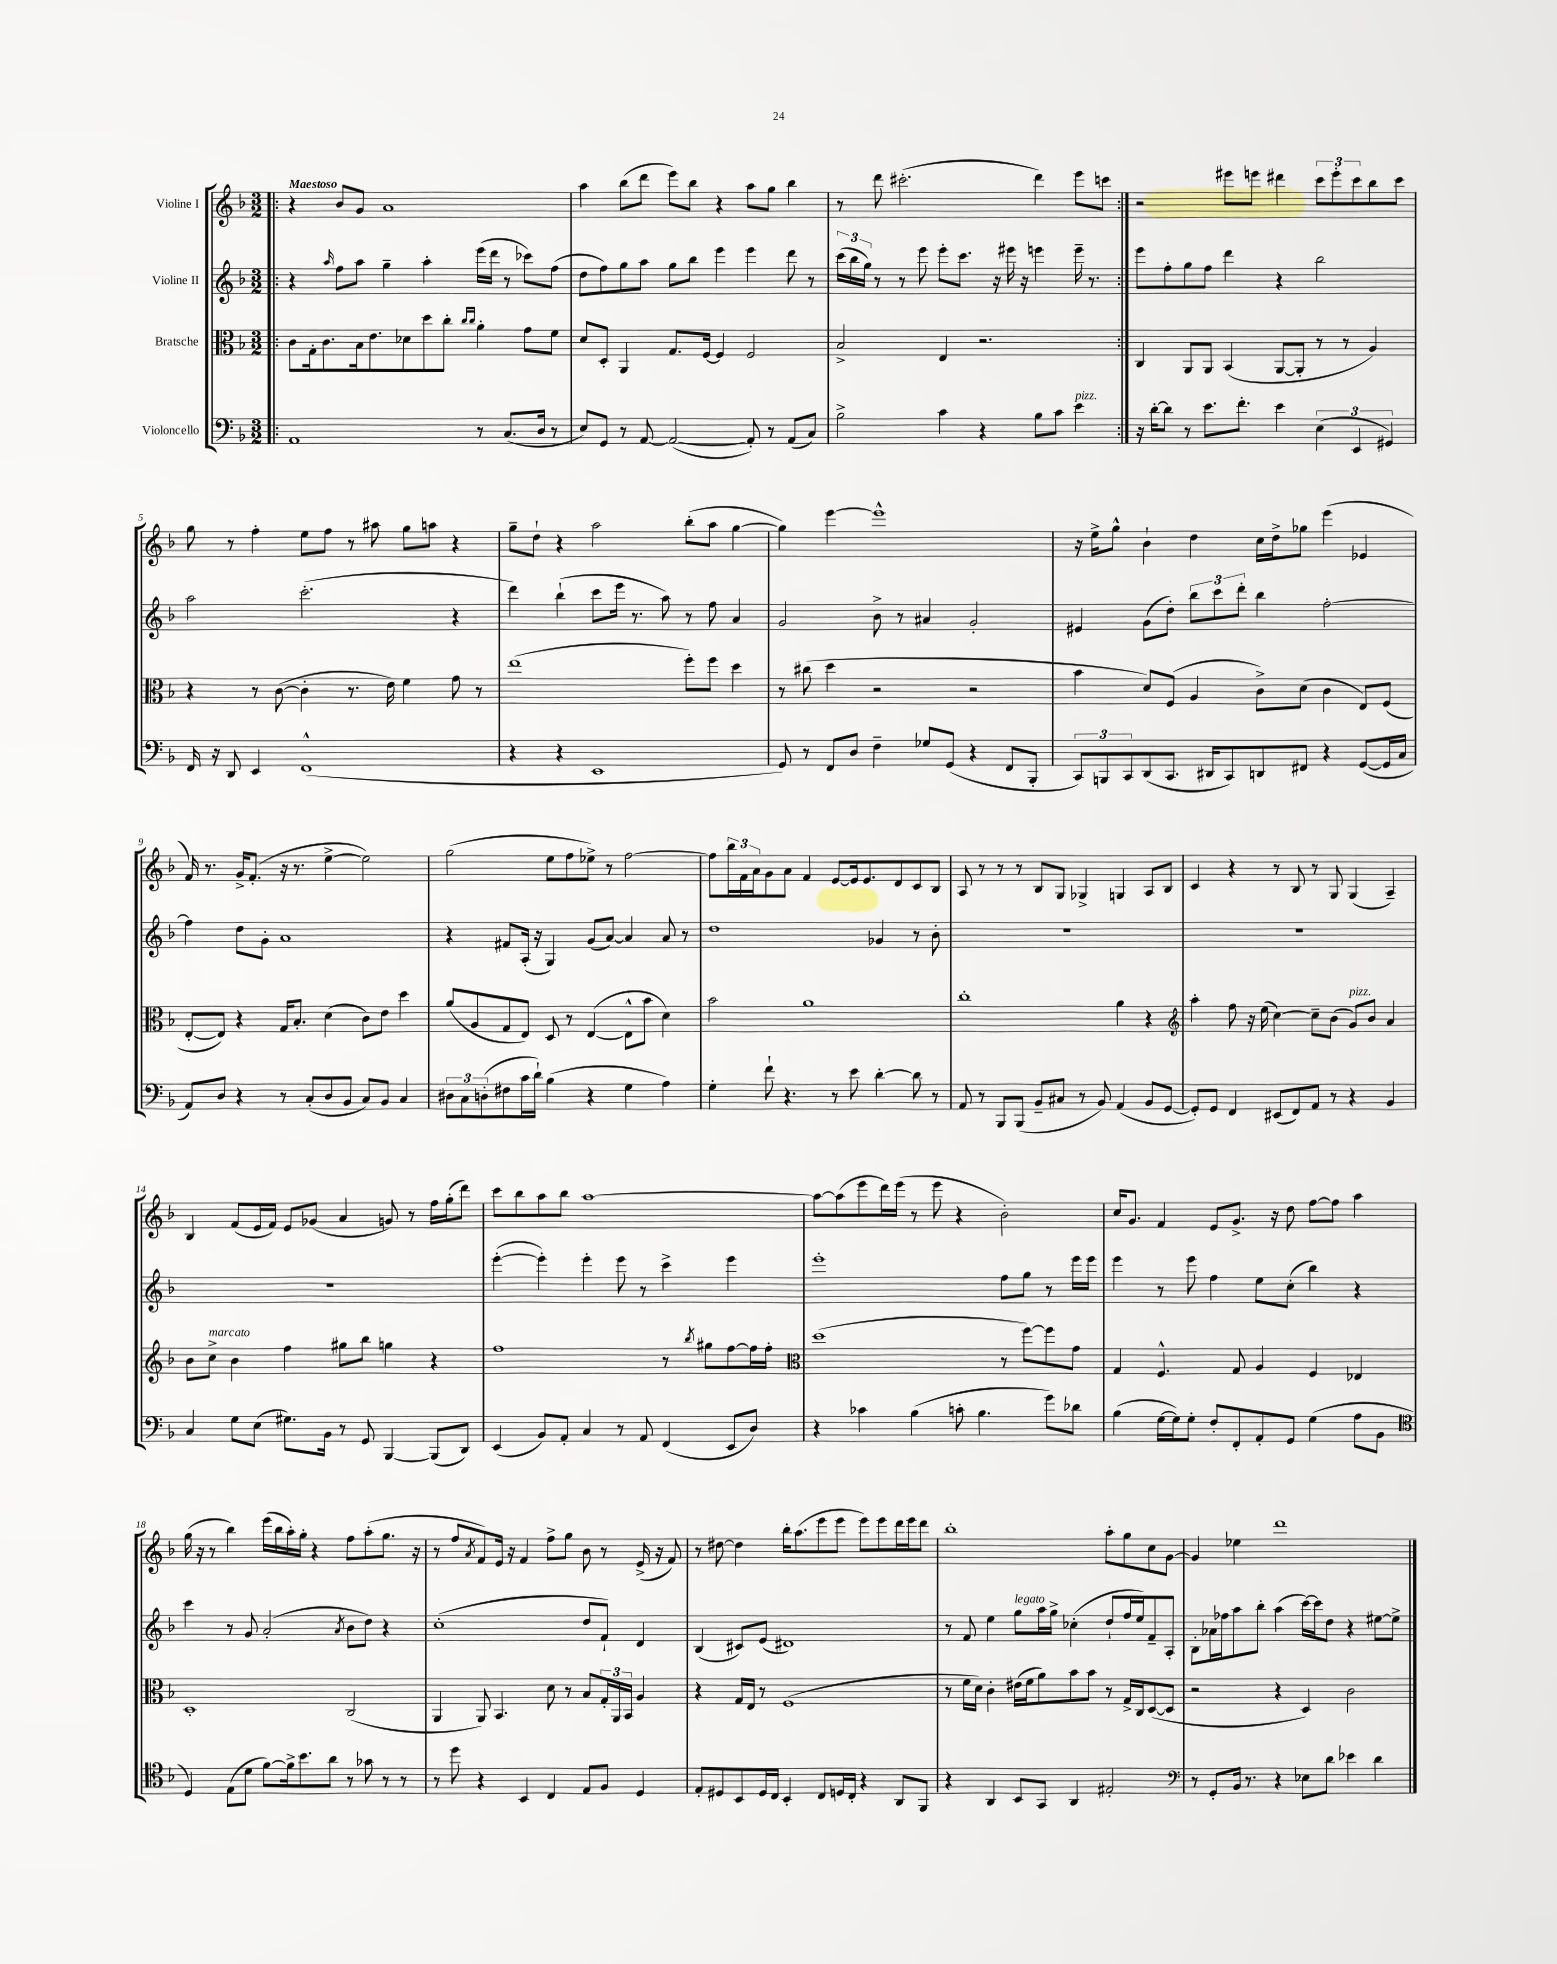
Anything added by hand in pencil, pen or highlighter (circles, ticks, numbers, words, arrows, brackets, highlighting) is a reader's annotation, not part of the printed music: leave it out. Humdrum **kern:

**kern	**kern	**kern	**kern
*staff4	*staff3	*staff2	*staff1
*clefF4	*clefC3	*clefG2	*clefG2
*k[b-]	*k[b-]	*k[b-]	*k[b-]
*M3/2	*M3/2	*M3/2	*M3/2
=!|:	=!|:	=!|:	=!|:
1AA	8c	4r	4r
.	16G'	.	.
.	8.c	.	.
.	.	16qqaa	.
.	.	8ff	8b-
.	16B-	8aa	8g
.	8.e	.	.
.	.	4gg~	1a
.	8d-	.	.
.	8dd	4aa'	.
.	8cc'	.	.
.	16qqcc	.	.
.	16qqcc	.	.
8r	4a'	(16eee	.
.	.	16ddd	.
(8.C	.	8r	.
.	8g	8ccc-)	.
16D	.	.	.
8r	8f	(8ff	.
=	=	=	=
8E)	8d	8dd	4aa
8GG	8D'	8ff)	.
8r	4AA	8gg	(8bb-
[8AA	.	8aa	8ddd
(2AA_	8.G	8gg	8eee)
.	.	8bb-	8bb-
.	[16F	.	.
.	4F]	4eee	4r
8AA'])	2F	4eee	8aa
8r	.	.	8gg
(8AA	.	8ddd	4bb-
8C)	.	8r	.
=	=	=	=
2B-^	2B-^	(24ccc	8r
.	.	24bb-	.
.	.	24gg)	.
.	.	8r	8ddd
.	.	8r	(2.ccc#'
.	.	8eee	.
4c	4E	8eee'	.
.	.	8.ccc	.
4r	2.r	.	.
.	.	16r	.
.	.	16eee#	.
.	.	16r	.
8B-	.	4eee	4ddd)
8c	.	.	.
4e	.	16eee~	8eee
.	.	8.r	.
.	.	.	8ccc
=:|!	=:|!	=:|!	=:|!
16r	4C	8eee	2r
[16d'	.	.	.
8d]	.	8ff'	.
8r	8AA	8gg	.
8.e	8AA	8ff	.
.	(4BB-	4ddd	8eee#
8.f'	.	.	.
.	.	.	8eee
4e	[8AA	4r	4ddd#
.	8AA']	.	.
(6E	8r	2bb-	12ccc
.	.	.	12eee'
.	8r	.	.
6EE	.	.	12ccc
.	4A)	.	8bb-
6GG#)	.	.	.
.	.	.	8ccc
=	=	=	=
16FF	4r	2aa	8gg
16r	.	.	.
8DD	.	.	8r
4EE	8r	.	4ff'
.	([8c	.	.
(1FF^^	4c']	(2.ccc'	8ee
.	.	.	8ff
.	8.r	.	8r
.	.	.	8aa#
.	16e)	.	.
.	4f	.	8gg
.	.	.	8aa
.	8g	4r	4r
.	8r	.	.
=	=	=	=
4r	(1ee	4ddd)	8gg~
.	.	.	8dd`
4r	.	(4bb-`	4r
1EE	.	8ccc	2aa
.	.	16eee	.
.	.	8.r	.
.	.	8aa)	.
.	8ff')	8r	(8bb-'
.	8ff	8ff	8aa
.	4dd	4a	[4gg
=	=	=	=
8GG)	8r	2g	4gg])
8r	(8cc#	.	.
8FF	4dd	.	[4eee
8D	.	.	.
4F~	2r	8b-^	1eee^^]
.	.	8r	.
8G-	.	4a#	.
(8GG	.	.	.
4r	2r	2g'	.
8FF	.	.	.
8BBB-'	.	.	.
=	=	=	=
12CC)	4b-	4e#	16r
.	.	.	16ee^
12BBB	.	.	.
.	.	.	8gg^^
12CC	.	.	.
(8DD	8d)	(8g	4b-`
8.CC	(8F	8dd')	.
.	4A	12bb-	4dd
16DD#	.	.	.
.	.	12ccc	.
8CC)	.	.	.
.	.	12ddd'	.
8DD	8c^)	4bb-	16cc
.	.	.	16dd^
8FF#	(8d	.	8gg-
4r	4c	[2ff'	(4eee
([8GG	8E)	.	4e-
16GG]	(8F	.	.
16C	.	.	.
=	=	=	=
8AA)	[8E'	4ff]	16f)
.	.	.	8.r
8D	8E])	.	.
4r	4r	8dd	16g^
.	.	.	(8.f'
.	.	8g'	.
8r	16G	1a	16r
.	8.B-'	.	8.r
(8C'	.	.	.
8D	(4d	.	[4ee^
8BB-	.	.	.
8C)	8c)	.	2ee])
8BB-	8e	.	.
4C	4dd	.	.
=	=	=	=
12D#	(8a	4r	(2gg
12C	.	.	.
.	8A	.	.
(12D'	.	.	.
8F#	8G	8f#	.
16c	8E)	(16A'	.
16d`)	.	16r	.
(4B-	8D	4G)	8ee
.	8r	.	8ff
4r	([4E	(8g	8ee-^)
.	.	[8a)	8r
4G	8E^^]	4a]	[2ff
.	8b-	.	.
4A)	4d)	8a	.
.	.	8r	.
=	=	=	=
4G'	2b-	1dd	8ff]
.	.	.	24bb-
.	.	.	24f
.	.	.	24a
8f`	.	.	8g
4.r	.	.	8a
.	1a	.	4f
8r	.	.	[8e
8e	.	.	16e]
.	.	.	8.e
[4d'	.	4g-	.
.	.	.	8d
8d]	.	8r	8c
8r	.	8b-'	8B-
=	=	=	=
8AA	1cc'	1.r	8A
8r	.	.	8r
8BBB-	.	.	8r
(8BBB-	.	.	8r
8BB-~	.	.	8B-
8C#	.	.	8G
8r	.	.	4G-^
8BB-)	.	.	.
(4AA	4a	.	4G
8BB-	4r	.	8A
[8GG	.	.	8B-
=	=	=	=
*	*clefG2	*	*
8GG'])	4aa'	1.r	4c
8GG	.	.	.
4FF	8ff	.	4r
.	16r	.	.
.	(16ee	.	.
(8EE#	[4cc)	.	8r
8FF)	.	.	8B-
8AA	8cc~]	.	8r
8r	(8b-	.	8G
4r	8g)	.	(4G
.	8b-	.	.
4BB-	4a	.	4A~)
=	=	=	=
4C	8b-	1.r	4B-
.	8cc^	.	.
8G	4b-	.	(8f
(8E	.	.	16e
.	.	.	16f)
8.G#)	4ff	.	8e
.	.	.	(8g-
16BB-	.	.	.
8r	8gg#	.	4a
8GG	8bb-	.	.
[4BBB-	4gg	.	8g)
.	.	.	8r
(8BBB-]	4r	.	16ff
.	.	.	(16gg'
8DD)	.	.	8ddd)
=	=	=	=
(4EE	1ff	([4eee'	8ccc
.	.	.	8bb-
8BB-)	.	4eee'])	8aa
8AA'	.	.	8bb-
4C	.	4eee'	[1aa
8r	.	8eee	.
8AA	.	8r	.
(4FF	8r	4ccc^	.
.	8qbb-	.	.
.	8gg#	.	.
8EE	[8ff	4eee	.
8D)	16ff]	.	.
.	16ff'	.	.
=	=	=	=
*	*clefC3	*	*
4r	(1dd	1eee'	8aa_
.	.	.	(8aa]
4c-	.	.	8eee
.	.	.	16ddd)
.	.	.	(16eee
(4B-	.	.	8r
.	.	.	8eee
8c'	.	.	4r
4.B-	.	.	.
.	8r	8ff	2b-')
.	[8ff)	8gg	.
8g)	8ff]	8r	.
8d-	8g	16eee	.
.	.	16eee	.
=	=	=	=
(4B-	4G	4eee	16cc
.	.	.	8.g
[16G	4.F^^	8r	4f
16G])	.	.	.
8G'	.	8eee	.
8F'	.	4ff	8e
8FF'	8G	.	8.g^
8AA'	4A	8ee	.
.	.	.	16r
8GG	.	(8cc'	8dd
(4G	4F	4bb-)	[8ff
.	.	.	8ff]
8A	4E-	4r	4aa
8BB-	.	.	.
=	=	=	=
*clefC4	*	*	*
4D)	1D'	4ccc	(16gg
.	.	.	16r
.	.	.	8r
(8E	.	8r	4bb-)
8d	.	8g	.
[8f)	.	(2a'	(16eee
.	.	.	16bb-
16f^]	.	.	16aa')
8.b-	.	.	16gg'
.	.	.	4r
8a	.	.	.
.	.	8qa	.
8r	(2C	8b-	8ff
8g-	.	8dd)	(8aa'
8r	.	4r	8.gg
8r	.	.	.
.	.	.	16r
=	=	=	=
8r	4AA	(1cc'	8r
8dd	.	.	8ff
.	.	.	8qa
4r	8AA)	.	8f)
.	4.BB-	.	16e
.	.	.	16r
4BB-	.	.	4f
4C	8d	.	8ff^
.	8r	.	8gg
8E	8B-	8dd	8b-
8F	24G'	8f`)	8r
.	24AA	.	.
.	24BB-	.	.
4D	4A	4d	(16e^
.	.	.	16r
.	.	.	8f)
=	=	=	=
8E'	4r	(4B-	8r
8D#	.	.	[8dd#
8BB-	16G	8c#)	4dd#]
.	16E	.	.
16D#	8r	(8e	.
16C	.	.	.
4BB-'	(1F	1d#)	16bb-'
.	.	.	(8.aa
8C	.	.	8eee
16D	.	.	8eee
16C'	.	.	.
4r	.	.	8eee)
.	.	.	8eee
8AA	.	.	16ddd
.	.	.	16eee
8FF	.	.	8ddd
=	=	=	=
4r	8r	8r	1bb-'
.	16f	8f	.
.	16d)	.	.
4AA	4c'	4ee	.
8BB-	(16e#	8gg	.
.	16f	.	.
8GG	8a)	16aa	.
.	.	16gg^	.
4AA	8b-	(4cc-'	.
.	8b-	.	.
2E#'	8r	8dd`	8aa'
.	16G^	16ff	8gg
.	16C	16ee)	.
.	([8D	8f~	8cc
.	8D]	8A'	[8g
=	=	=	=
*clefF4	*	*	*
8r	2r	8B-'	4g]
8GG'	.	16a-	.
.	.	16ff-	.
16BB-	.	8aa	4ee-
8.r	.	.	.
.	.	8bb-'	.
4r	4r	(4aa	1ddd
8E-	4D)	[16ccc)	.
.	.	16ccc]	.
8d	.	8dd	.
4e-	2c	4r	.
4d	.	[8ee#	.
.	.	8ee#^]	.
==	==	==	==
*-	*-	*-	*-
